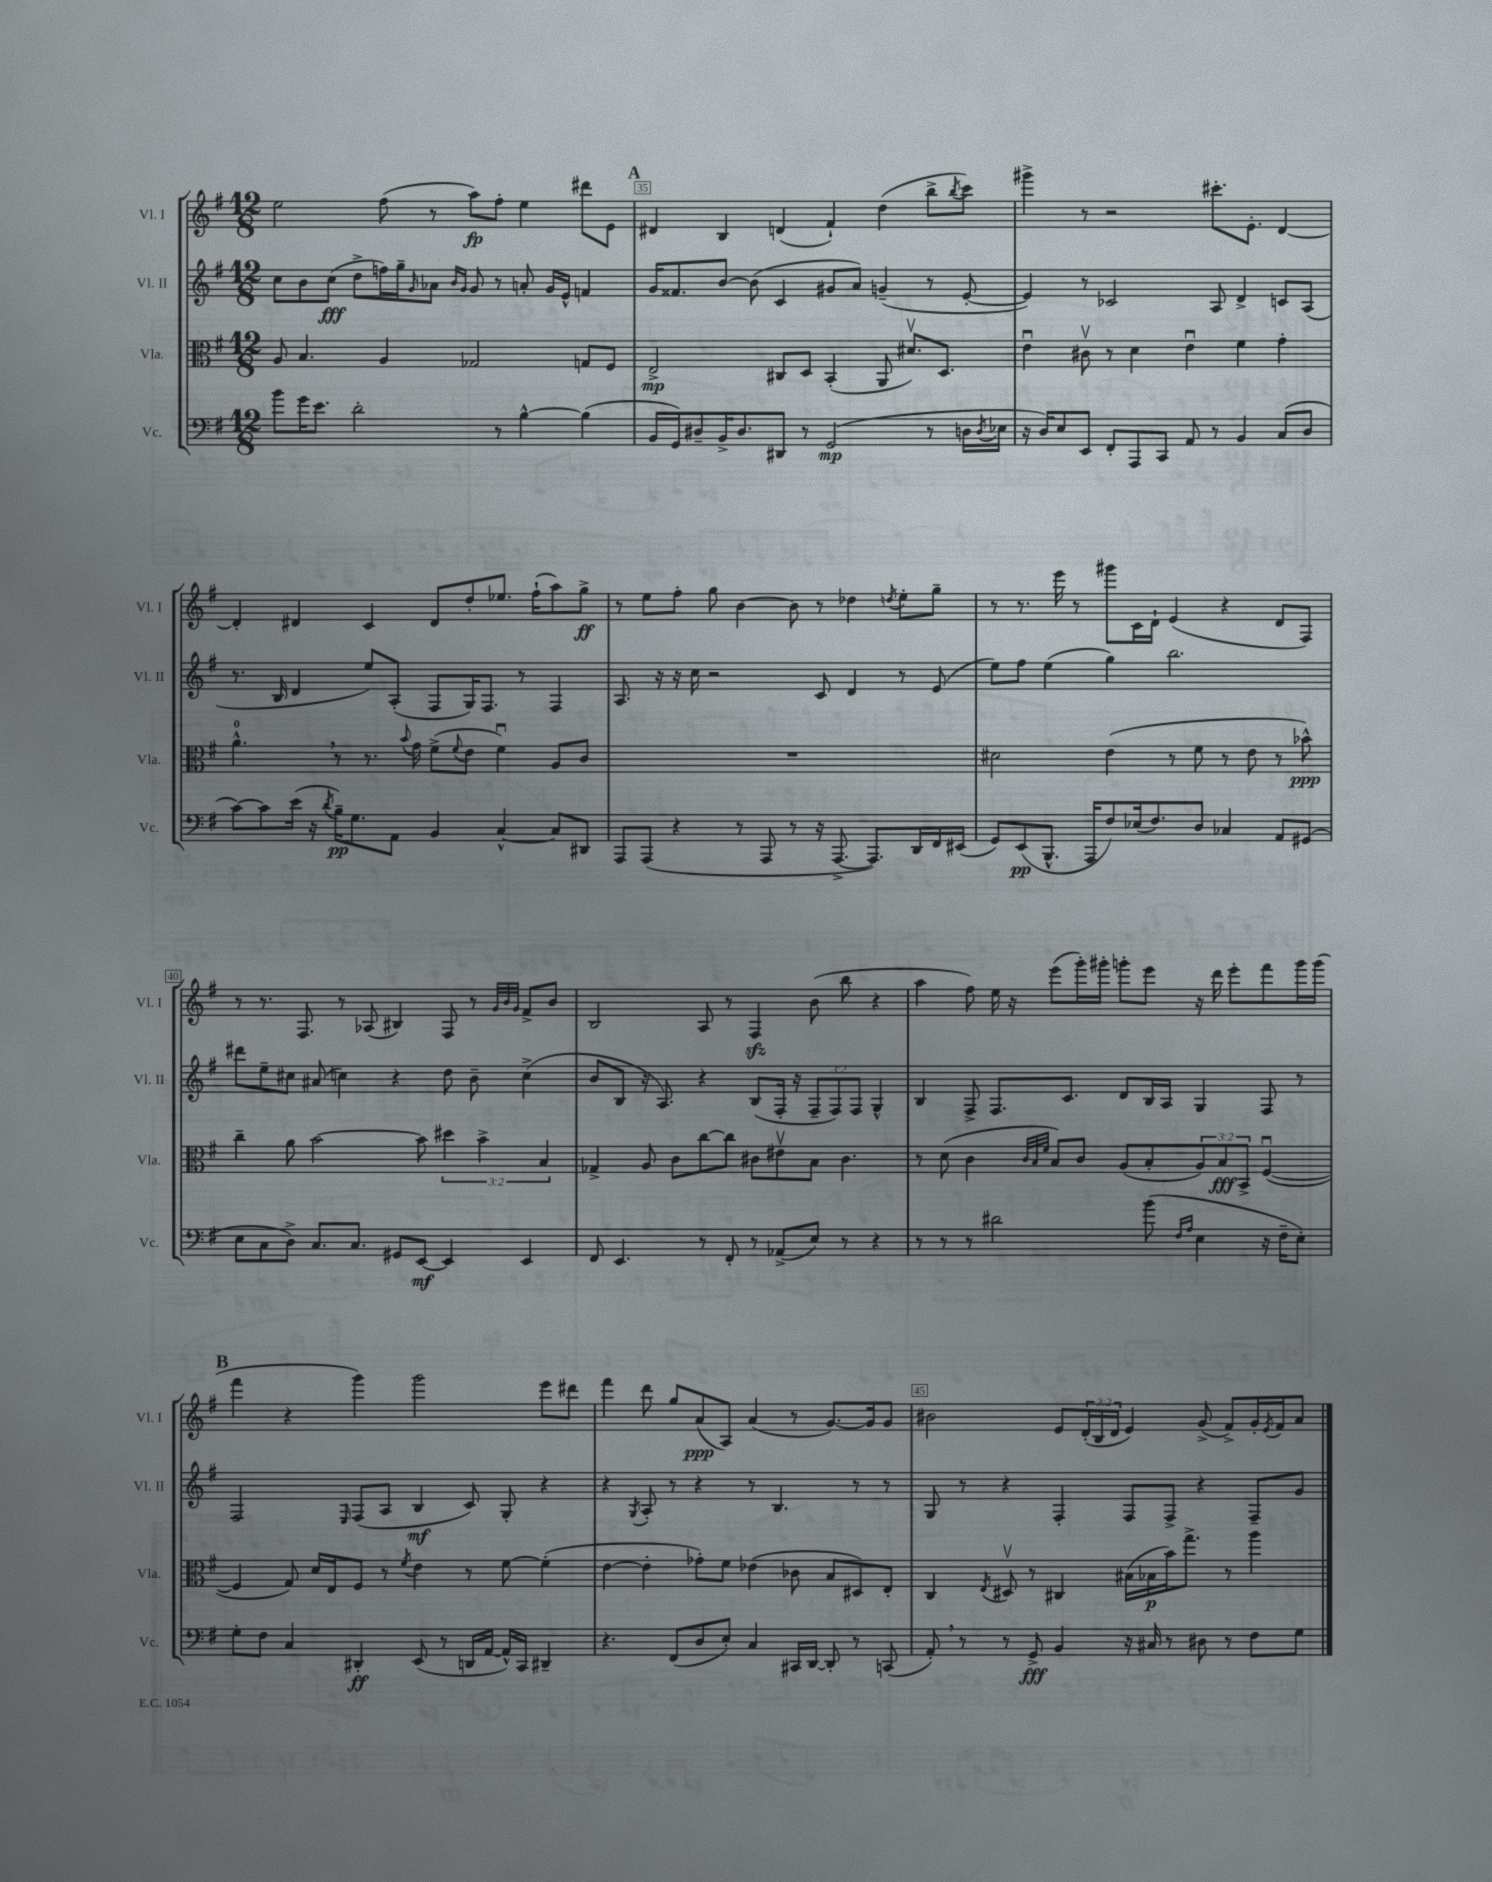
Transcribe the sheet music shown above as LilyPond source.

<<
\new StaffGroup <<
\new Staff = "s0" \with { instrumentName = "Vl. I" shortInstrumentName = "Vl. I" } {
    \clef treble \key g \major \numericTimeSignature \time 12/8 \override Staff.TupletNumber.text = #tuplet-number::calc-fraction-text
    e''2 fis''8( r8 a''8\fp) fis''8-. e''4 dis'''8 e'8 |
    \mark \markup { \bold "A" } dis'4 b4 d'4( fis'4-!) d''4( b''8-> \acciaccatura { b''8 } c'''8) |
    gis'''4-> r8 r2 cis'''8.-. e'8.-. d'4~ |
    d'4-. dis'4 c'4 dis'8 d''8-. ees''8. fis''16-!( a''8) g''8->\ff |
    r8 e''8 fis''8-. g''8 b'4~ b'8 r8 des''4 \acciaccatura { d''8 } e''8-. g''8-- |
    r8 r8. e'''16 r8 gis'''8 c'16 d'16-! e'4( r4 d'8 fis8) |
    r8 r8. fis8. r8 aes8( bis4) fis8 r8 \grace { g'32 b'32 g'32 } fis'8-> b'8 |
    b2 a8 r8 fis4\sfz b'8( b''8 r4 |
    a''4 fis''8) e''16 r16 e'''8( g'''16-.) gis'''16-. g'''8-. e'''8 r16 d'''16 e'''8-. fis'''8 g'''16 g'''16( |
    \mark \markup { \bold "B" } fis'''4 r4 g'''4) g'''2 e'''8 dis'''8 |
    fis'''4 d'''8 g''8 a'8\ppp( a8) a'4( r8 g'8.~) g'16 g'8 |
    bis'2 e'8 \tuplet 3/2 { d'16-.( b16 d'16 } e'4) g'8->( fis'8->) g'16-. \acciaccatura { e'8 } fis'16 a'8 \bar "|." |
}
\new Staff = "s1" \with { instrumentName = "Vl. II" shortInstrumentName = "Vl. II" } {
    \clef treble \key g \major \numericTimeSignature \time 12/8 \override Staff.TupletNumber.text = #tuplet-number::calc-fraction-text
    c''8 b'8 c''8\fff( d''8-> f''16) g''16-- \grace { g'16 } aes'8 \grace { b'16 g'16 } g'8 r8 a'8-. g'16 e'16-^ f'4 |
    \mark \markup { \bold "A" } g'16 fisis'8. b'8~ b'8( c'4 gis'8 a'8) g'4--( r8 e'8~-. |
    e'4) r8 ces'2 a8 d'4-> c'8 a8( |
    r8. b16 d'4 e''8) a8-.( fis8 g16) fis8. r8 fis4 |
    a8. r16 r16 c''16 r2 c'8 d'4 r8 e'8( |
    e''8) fis''8 e''4( g''4) b''2. |
    dis'''8 e''8-- cis''8 ais'8( c''4) r4 d''8 b'8-- c''4->( |
    b'8 b8 r16 a8.) r4 b8( fis16-. r16 \tuplet 3/2 { fis8-- fis8) fis8 } g4-^ |
    b4 fis8-> fis8. c'8. d'8 b16 a16 g4 fis8 r8 |
    \mark \markup { \bold "B" } fis2 \grace { e16 } fis8( a8 b4\mf c'8) g8-. r4 |
    r4 \acciaccatura { g8 } a8-. r8 r4 r8 b4. r8 r8 |
    g8 r8 r4 fis4-. fis8 fis8-> r4 fis8-- g'8 \bar "|." |
}
\new Staff = "s2" \with { instrumentName = "Vla." shortInstrumentName = "Vla." } {
    \clef alto \key g \major \numericTimeSignature \time 12/8 \override Staff.TupletNumber.text = #tuplet-number::calc-fraction-text
    a8 b4. a4 ges2 g8 fis8 |
    \mark \markup { \bold "A" } e2->\mp cis8 d8 b,4-.( a,8 dis'8.\upbow) d8. |
    e'4\downbow cis'8\upbow r8 d'4 e'4\downbow fis'4 g'4-. |
    a'4.-0-^ \breathe r8 r8. \appoggiatura { b'8 } g'16 fis'8->( \appoggiatura { fis'8 } e'8 fis'4\downbow) a8 c'8 |
    R1. |
    dis'2 e'4( r8 fis'8 r8 e'8 r8 bes'8-^\ppp) |
    c''4-- a'8 b'2~ b'8 \tuplet 3/2 { dis''4 b'4-> b4 } |
    ges4-> a8 c'8 c''8~ c''8 cis'8 eis'8\upbow b8 cis'4. |
    r8 d'8( c'4 \grace { c'32 b32 fis'32 } b8) c'8 a8( b8-. \tuplet 3/2 { a8) b8\fff b,8-> } fis4~\downbow( |
    \mark \markup { \bold "B" } fis4 g8) d'16 e16 fis8 r8 \acciaccatura { fis'8 } e'4 r8 fis'8~ fis'4-.( |
    e'4~ e'4-. ges'8-.) fis'8 ees'4( ces'8 b8 dis8) e8-. |
    c4 \acciaccatura { e8 } dis8\upbow r8 cis4 bis16( bes16\p b'16) g''8.-> r8 a''4 \bar "|." |
}
\new Staff = "s3" \with { instrumentName = "Vc." shortInstrumentName = "Vc." } {
    \clef bass \key g \major \numericTimeSignature \time 12/8
    b'8 g'16 e'8. d'2-. r8 b4~-^ b4( |
    \mark \markup { \bold "A" } b,16 g,16) dis8-- b,16-> dis8. dis,8 r8 g,2\mp( r8 d16 \acciaccatura { d8 } ees16 |
    r16 d16) e8 e,8 fis,8-. a,,8 c,8 a,8 r8 b,4 c8( d8 |
    c'8~) c'8 e'16( r16 \acciaccatura { d'8 } b16--\pp) g8. a,8 b,4 c4~-^ c8 dis,8 |
    a,,8 a,,8( r4 r8 a,,8 r8 r16 a,,8.~-> a,,8.) d,16 fis,16 eis,16( |
    g,8) e,8\pp( b,,8.-^ a,,16 fis8) ees16( fis8.) d8 ces4 a,8 gis,8( |
    e8 c8 d8->) c8. c8. gis,8 e,8~\mf e,4 e,4 |
    fis,8 e,4. r8 fis,8-. r8 aes,8->( e8) r8 r4 |
    r8 r8 r8 dis'2 b'8( \grace { fis16 a16 } e4 r16 fis16-- e8-.) |
    \mark \markup { \bold "B" } g8-. fis8 c4 dis,4-.\ff e,8( r8 d,16 a,16~ a,16-^) c,16 dis,4-- |
    r4. fis,8( d8 e8-.) c4 cis,16 d,16~ d,8-. r8 c,8( |
    a,8-.) \breathe r8 r8 g,8->\fff b,4 r16 cis16 r8 dis8 r8 fis8 g8 \bar "|." |
}
>>
>>
\layout { \context { \Score currentBarNumber = #34 \override BarNumber.break-visibility = ##(#f #t #t) barNumberVisibility = #(every-nth-bar-number-visible 5) \override BarNumber.stencil = #(make-stencil-boxer 0.1 0.3 ly:text-interface::print) } }
